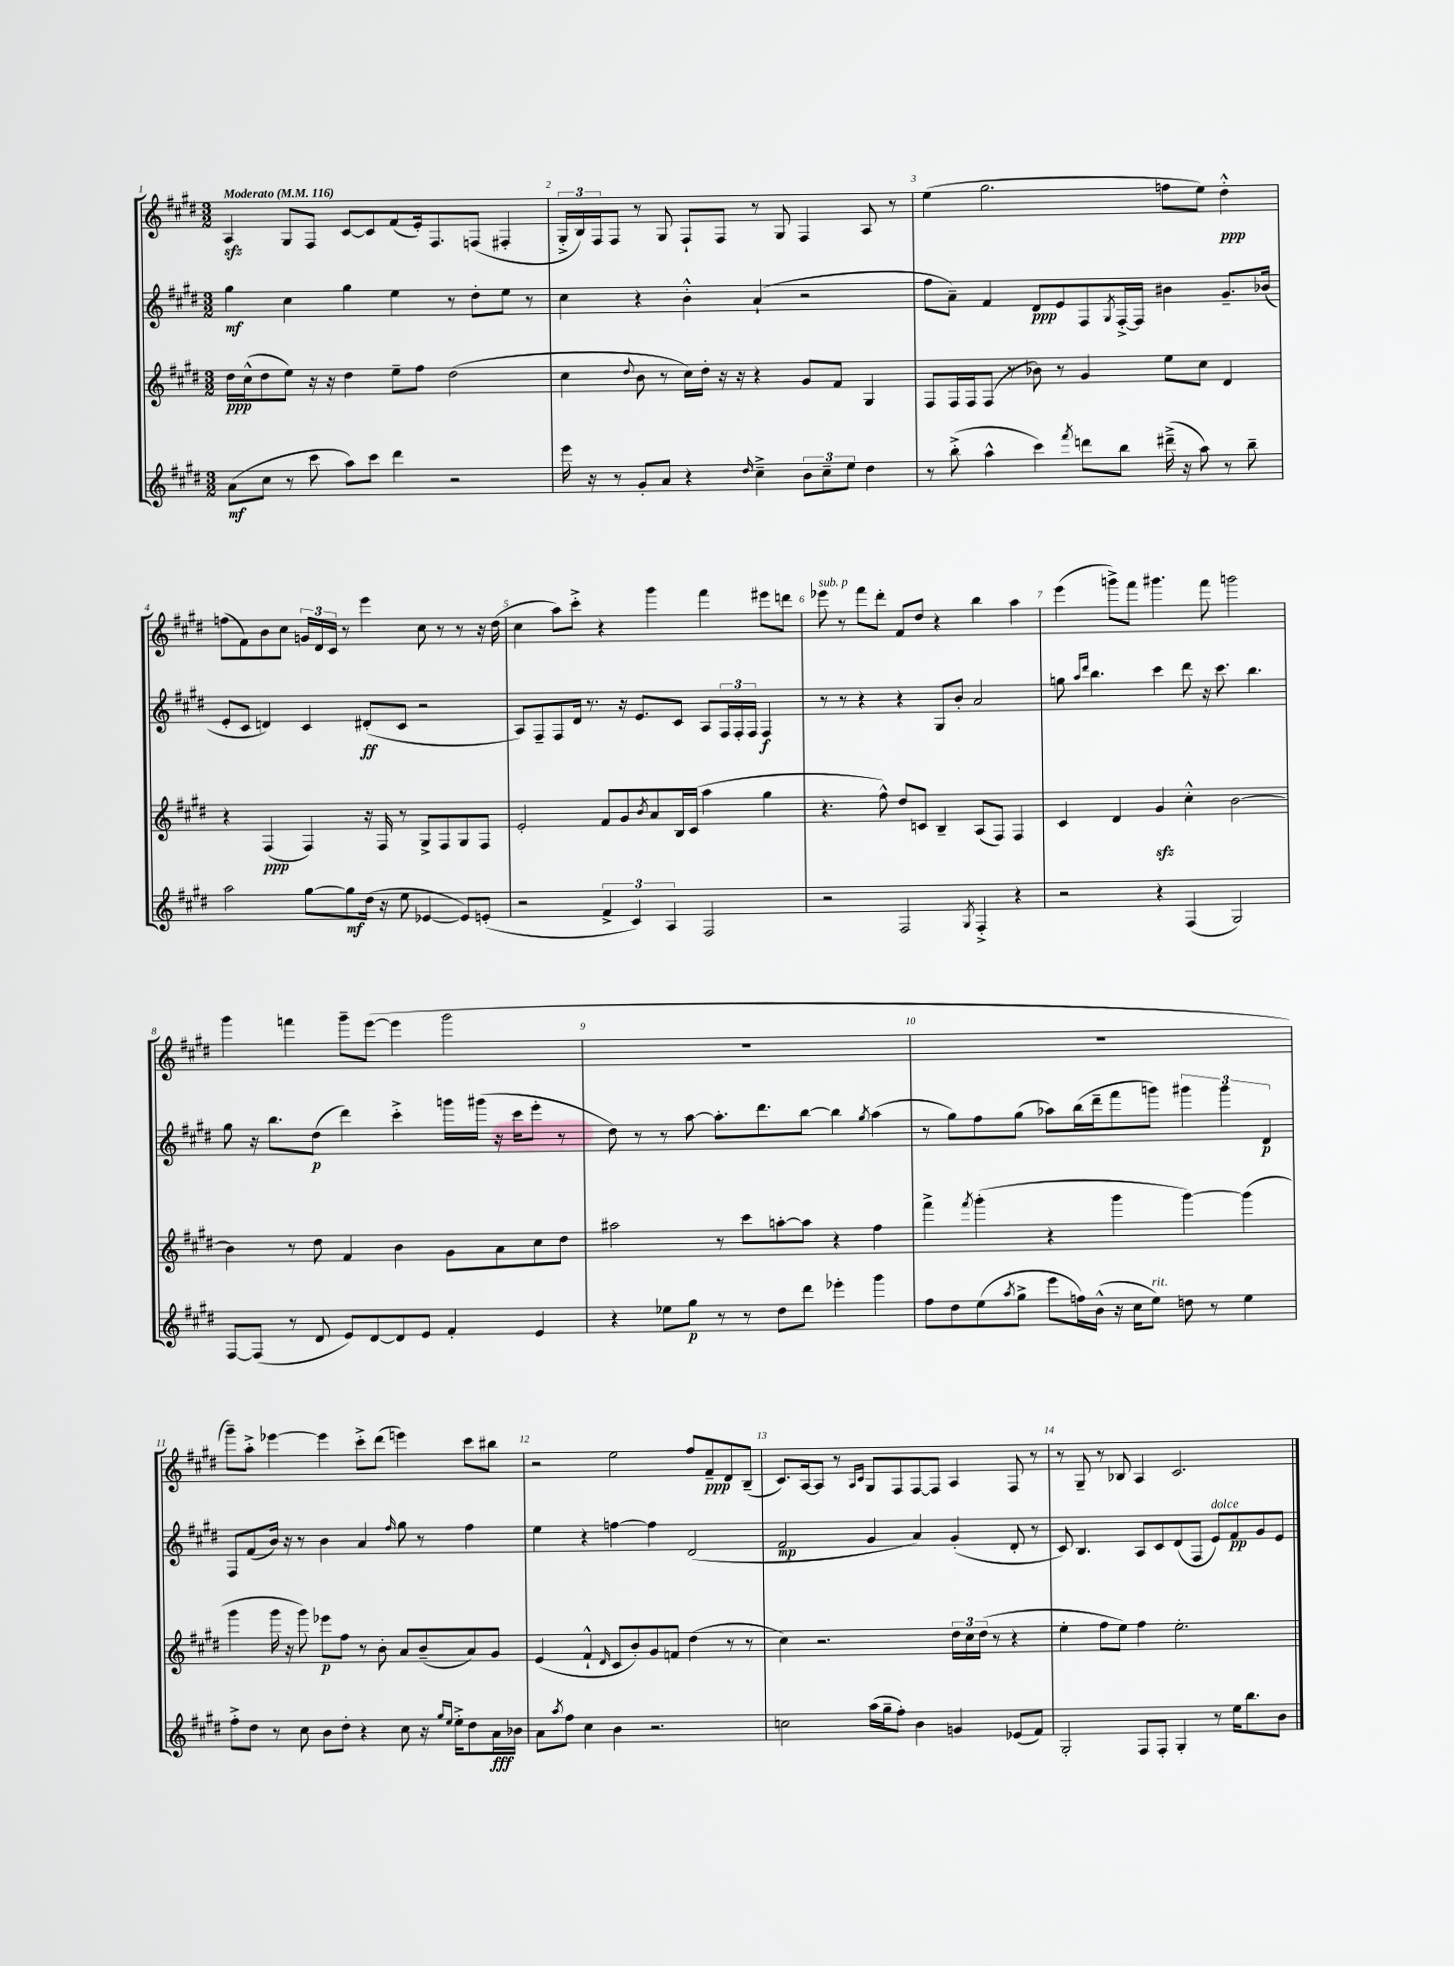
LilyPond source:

<<
\new StaffGroup <<
\new Staff = "s0" {
    \clef treble \key e \major \numericTimeSignature \time 3/2 \tempo "Moderato" 4 = 116
    a4\sfz gis8 fis8 cis'8~ cis'8 fis'8( e'16-.) fis8. f8( fis4-. |
    \tuplet 3/2 { gis16-.-> b16) fis16 } fis8 r8 gis8 fis8-! fis8 r8 gis8 fis4 a8 r8 |
    e''4( gis''2. f''8 e''8) dis''4-.-^\ppp |
    f''8( fis'8) b'8 cis''8 \tuplet 3/2 { g'16 dis'16 cis'16 } r8 e'''4 cis''8 r8 r8 r16 dis''16( |
    cis''4 a''8) cis'''8-.-> r4 gis'''4 fis'''4 eis'''8 d'''8 |
    ees'''8^\markup { \italic "sub. p" } r8 fis'''8 dis'''8-. fis'8 dis''8 r4 b''4 a''4 |
    e'''4( g'''8->) fis'''8 gis'''4. fis'''8 g'''2 |
    gis'''4 f'''4 gis'''8-- e'''8~( e'''4 gis'''2 |
    R1. |
    R1. |
    gis'''8--) a''8-.-> ees'''4~ ees'''4 cis'''8-.-> dis'''8( e'''4) cis'''8 bis''8 |
    r2 e''2 fis''8 fis'8--\ppp dis'8 b8--( |
    cis'8.) a16~ a8 r8 \grace { a16 cis'16 } gis8 fis8 fis8~ fis8 a4 fis8 r8 |
    r8 gis8-- r8 bes8 a4 cis'2. \bar "|." |
}
\new Staff = "s1" {
    \clef treble \key e \major \numericTimeSignature \time 3/2
    gis''4\mf cis''4 gis''4 e''4 r8 dis''8-. e''8 r8 |
    cis''4 r4 b'4-.-^ a'4-!( r2 |
    fis''8 a'8--) fis'4 dis'8\ppp e'8 fis8 \acciaccatura { gis8 } fis16~-.-> fis16 bis'4 gis'8.-- bes'16( |
    e'8-. cis'8 d'4) cis'4 dis'8-.\ff( cis'8 r2 |
    a8) fis8-- fis8 dis'16 r8. r16 e'8. cis'8 a8 \tuplet 3/2 { fis16 fis16-. fis16 } fis4\f |
    r8 r8 r4 r4 gis8 b'8-. a'2 |
    g''8 \grace { a''16 dis'''16 } b''4. cis'''4 dis'''8 r16 cis'''8. b''4. |
    gis''8 r16 b''8. dis''8\p( dis'''4) cis'''4-.-> g'''16 gis'''16( r16 cis'''16 e'''8-. r8 |
    dis''8) r8 r8 a''8~ a''8.-. dis'''8. b''8~ b''4 \acciaccatura { gis''8 } a''4( |
    r8 gis''8) fis''8 gis''8( aes''8) b''16( dis'''16-- fis'''8 g'''8) \tuplet 3/2 { gis'''4 gis'''4 dis'4\p } |
    fis8 fis'8( b'16) r16 r8 b'4 a'4 \grace { fis''16 } gis''8 r8 fis''4 |
    e''4 r4 f''4~ f''4 dis'2( |
    fis'2\mp gis'4 a'4) gis'4-.( dis'8-. r8 |
    cis'8) b4. a8 cis'8 dis'8( fis8 e'8^\markup { \italic "dolce" }) fis'8\pp gis'8 e'8 \bar "|." |
}
\new Staff = "s2" {
    \clef treble \key e \major \numericTimeSignature \time 3/2
    dis''16\ppp cis''16-^( dis''8 e''8) r16 r16 dis''4 e''8-- fis''8 dis''2( |
    cis''4 \appoggiatura { dis''8 } b'8 r8 cis''16) dis''16-. r16 r16 r4 gis'8 fis'8 gis4 |
    fis8 fis16 fis16 fis8( r8 bes'8) r8 gis'4 e''8 cis''8 dis'4 |
    r4 fis4\ppp( fis4) r16 fis16 r8 gis8-> fis8 gis8 fis8 |
    e'2-. fis'8 gis'8 \acciaccatura { b'8 } a'8 b16 cis'16( a''4 gis''4 |
    r4. fis''8-^) dis''8 c'8 b4-- a8( fis8) fis4 |
    cis'4 dis'4 gis'4\sfz cis''4-.-^ b'2~ |
    b'4 r8 dis''8 fis'4 b'4 gis'8 a'8 cis''8 dis''8 |
    ais''2 r8 cis'''8 a''8~-. a''8 r4 fis''4 |
    fis'''4-> \acciaccatura { fis'''8 } gis'''4-.( r4 gis'''4 gis'''4~) gis'''4( |
    gis'''4 gis'''16 r16 gis'''8) ees'''8\p fis''8 r8 b'8-. a'8 b'8--( a'8) gis'8 |
    e'4( fis'4-!-^ \grace { dis'16 } cis'8 b'8-.) gis'8 f'8 dis''4( r8 r8 |
    cis''4) r2. \tuplet 3/2 { dis''16 cis''16 dis''16( } r8 r4 |
    e''4-. fis''8 e''8) fis''4 e''2.-. \bar "|." |
}
\new Staff = "s3" {
    \clef treble \key e \major \numericTimeSignature \time 3/2
    a'8\mf( cis''8 r8 cis'''8 a''8) cis'''8 dis'''4 r2 |
    e'''16 r16 r8 gis'8-. a'8 r4 \grace { dis''16 } cis''4---> \tuplet 3/2 { b'8 cis''8-- e''8 } dis''4 |
    r8 b''8-.->( a''4-^ cis'''4) \acciaccatura { fis'''8 } d'''8 b''8 dis'''16--->( r16 a''8) r8 b''8-- |
    a''2 gis''8~ gis''8\mf dis''16( r16 e''8 ees'4~ ees'8) e'8-.( |
    r2 \tuplet 3/2 { fis'4-> cis'4) a4 } fis2 |
    r2 fis2 \acciaccatura { gis8 } fis4-.-> r4 |
    r2 r4 fis4( gis2) |
    fis8~ fis8( r8 dis'8 e'8) dis'8~ dis'8 e'8 fis'4-. e'4 |
    r4 ees''8 gis''8\p r8 r8 dis''8 dis'''8 ees'''4-. gis'''4 |
    fis''8 dis''8 e''8( \acciaccatura { a''8 } gis''8-> e'''8 f''16) b'16-^( r16 cis''16 e''8^\markup { \italic "rit." }) d''8 r8 e''4 |
    fis''8-.-> dis''8 r8 cis''8 b'8 dis''8-. r4 cis''8 r16 \grace { gis''16 e''16 } e''16-.-> dis''8 a'16\fff bes'16 |
    a'8 \acciaccatura { a''8 } fis''8 cis''4 b'4 r2. |
    c''2 a''16( gis''16-- fis''8-.) b'4 g'4 ees'8( fis'8) |
    gis2-. fis8 fis8-. gis4-. r8 e''16 b''8. b'8 \bar "|." |
}
>>
>>
\layout { \context { \Score \override BarNumber.break-visibility = ##(#f #t #t) barNumberVisibility = #all-bar-numbers-visible } }
